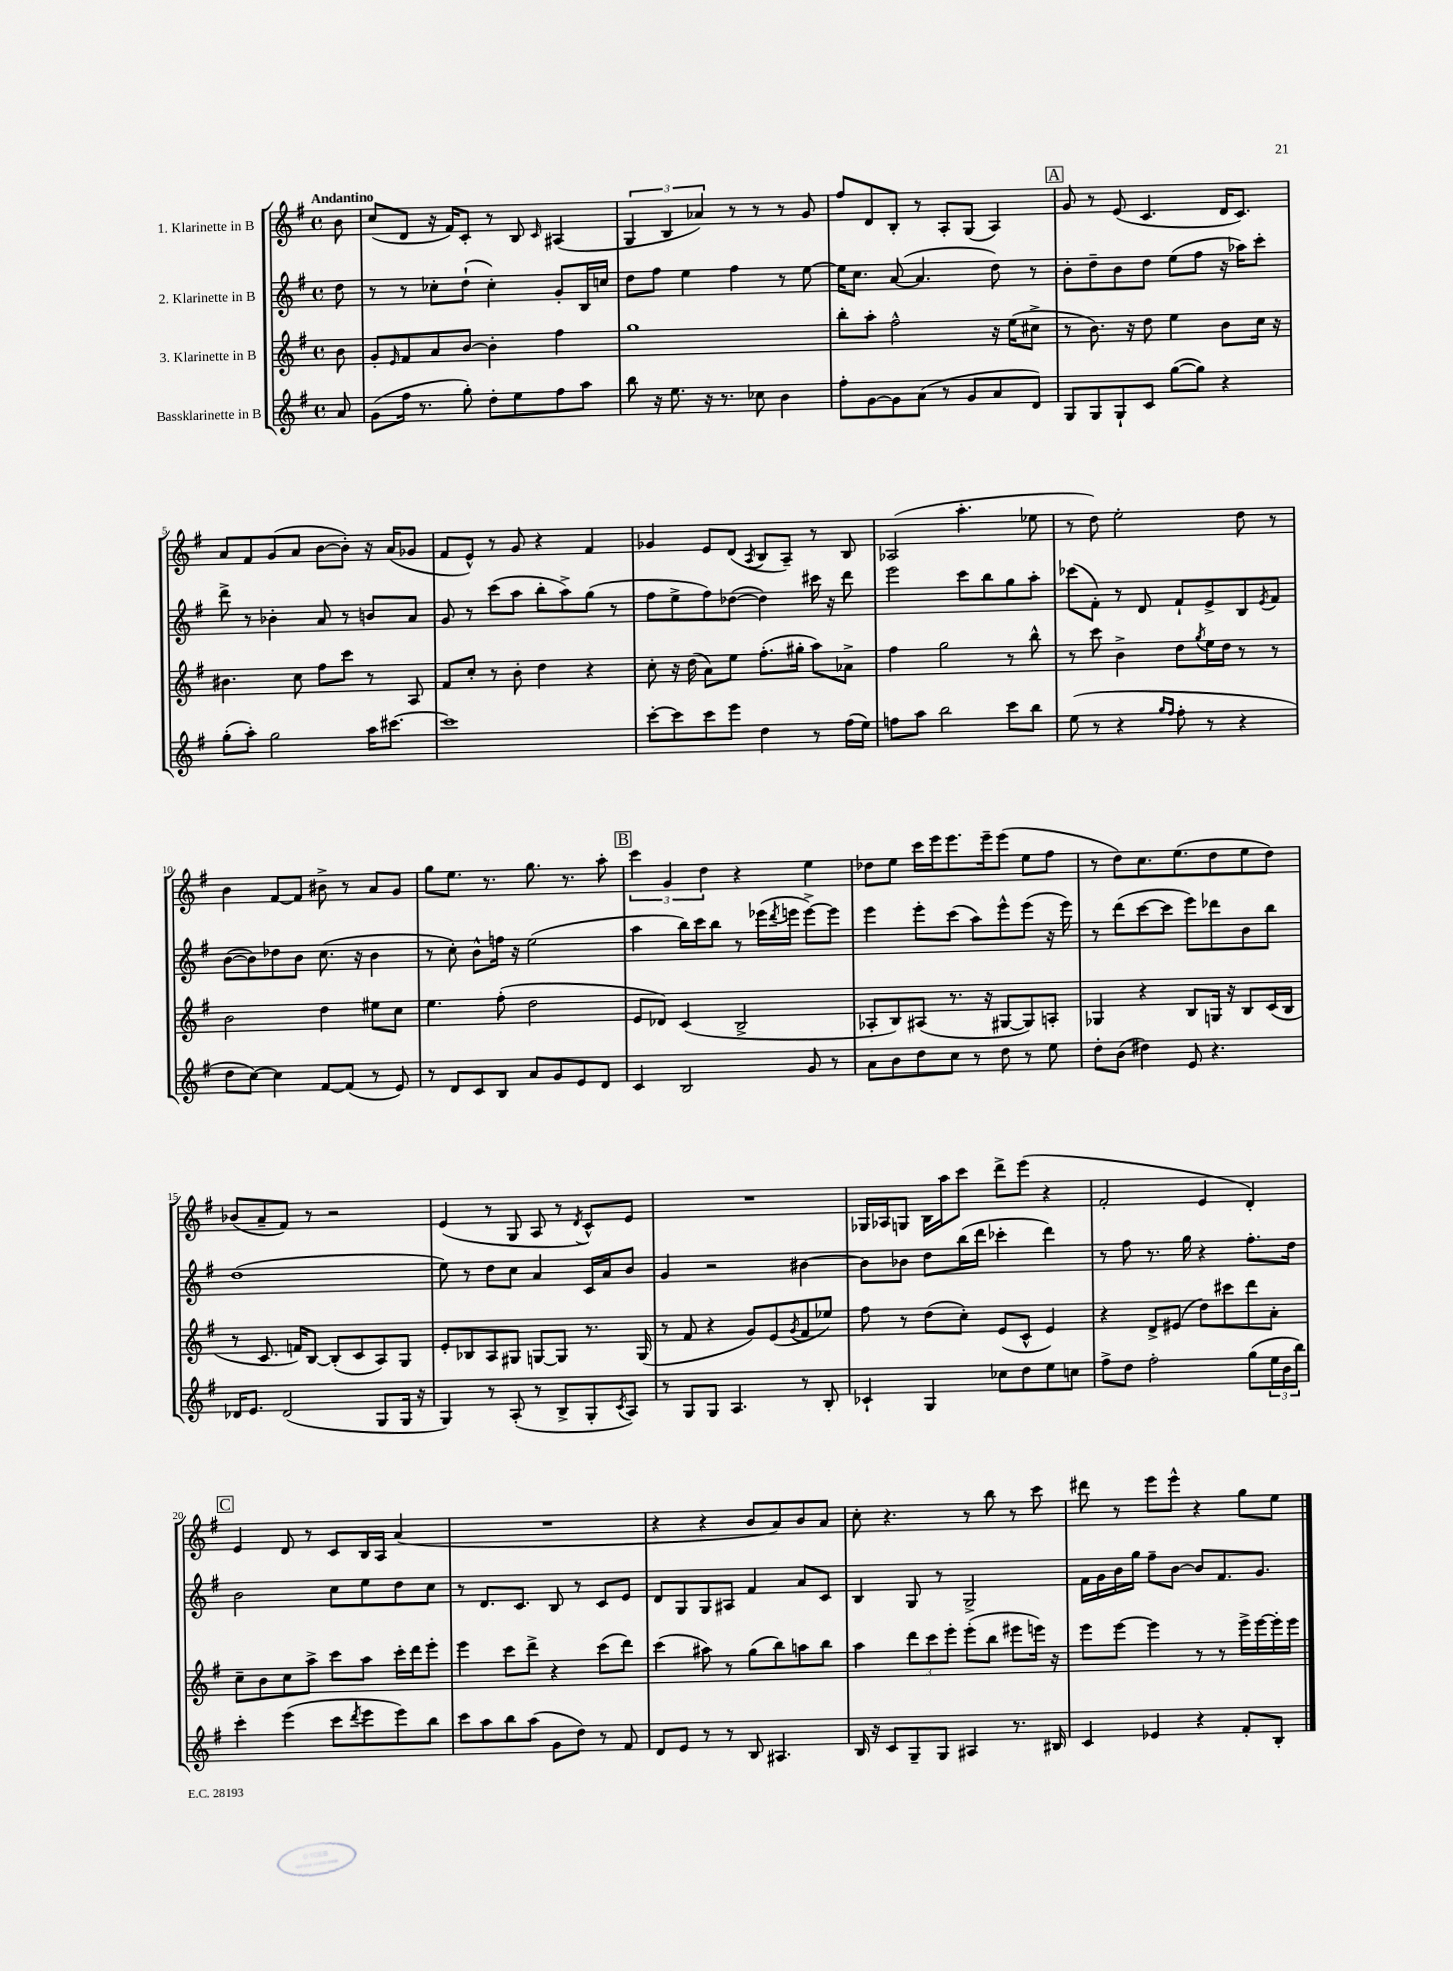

**kern	**kern	**kern	**kern
*staff4	*staff3	*staff2	*staff1
*clefG2	*clefG2	*clefG2	*clefG2
*k[f#]	*k[f#]	*k[f#]	*k[f#]
*M4/4	*M4/4	*M4/4	*M4/4
*met(c)	*met(c)	*met(c)	*met(c)
8a/	8b\	8dd\	8b\
=	=	=	=
(8g\L	8g'/L	8r	(8cc/L
.	16qqe/	.	.
16ff#\Jk	8f#/	8r	8d/J
8.r	.	.	.
.	8a/	8cc-'\L	16r
.	.	.	16f#/LK)
8gg'\)	[8b/J	(8dd`\J	8c'/J
8dd'\L	4b'\]	4cc-'\)	8r
8ee\	.	.	8B/
.	.	.	16qqc/
8ff#\	4ff#\	8g'/L	(4A#/
8aa\J	.	16B/L	.
.	.	16cc/JJ	.
=	=	=	=
8bb\	1gg	8dd\L	6G/
16r	.	8ff#\J	.
.	.	.	6B/
8.ee\	.	.	.
.	.	4ee\	.
.	.	.	6a-/)
16r	.	.	.
8.r	.	.	.
.	.	4ff#\	8r
8cc-\	.	.	8r
4b\	.	8r	8r
.	.	[8ee\	8g/
=	=	=	=
8ff#'\L	8bb'\L	16ee\]LK	8ff#/L
.	.	8.cc\J	.
[8g\	8aa'\J	.	8d/
8g\]	2ff#^^\	([8a/	8B'/J
(8a\J	.	4.a/]	8r
8r	.	.	8A'/L
8g/L	.	.	(8G/J
8a/	16r	8dd\)	4A/)
.	(16ee\LK	.	.
8d/J)	8cc#^\J	8r	.
=	=	=	=
8G/L	8r	8b'\L	8g/
8G/	8.b\)	8dd~\	8r
8G`/	.	8b\	(8e/
.	16r	.	.
8c/J	8dd\	8dd\J	4.c/
([8gg\L	4ee\	(8ee\L	.
8gg\]J)	.	8ff#\J	.
4r	8b\L	16r	16d/LK
.	.	16aa-\LK)	8.c/J)
.	16cc\Jk	8ccc'\J	.
.	16r	.	.
=	=	=	=
(8gg'\L	4.b#\	8ddd^\	8a/L
8aa'\J)	.	8r	8f#/
2gg\	.	4b-'\	(8g/
.	8cc\	.	8a/J
.	8ff#\L	8a/	[8b\L
.	8ccc\J	8r	8b'\]J)
16aa\LK	8r	8b/L	16r
[8.ccc#\J	.	.	(16a/LK
.	8A/	8a/J	8g-/J
=	=	=	=
1ccc#]	8f#/L	8g/	8f#/L
.	8cc'/J	8r	8e^^/J)
.	8r	(8ccc\L	8r
.	8b'\	8aa\J	8g/
.	4dd\	8bb'\L	4r
.	.	8aa^\)	.
.	4r	(8gg\J	4f#/
.	.	8r	.
=	=	=	=
[8ccc'\L	8cc'\	8ff#\L	4g-/
8ccc\]	16r	8ee^\	.
.	(16dd\	.	.
8ccc\	8a\L)	8ff#\)	8e/L
8eee\J	8ee\J	([8dd-\J	(8d/J
.	.	.	8qA/
4dd\	(8.ff#'\L	4dd-\])	8B/L
.	.	.	8A~/J)
.	16gg#'\Jk	.	.
8r	8aa\L)	16ccc#\	8r
.	.	16r	.
(16ff#\LL	8a-^\J	8ddd\	8B/
16ee\JJ)	.	.	.
=	=	=	=
8ff\L	4ff#\	2eee\	(2A-/
8aa\J	.	.	.
2bb\	2gg\	.	.
.	.	8ccc\L	4.aa'\
.	.	8bb\	.
8ccc\L	8r	8gg\	.
8bb\J	8bb^^\	8aa'\J	8ee-\
=	=	=	=
(8ee\	8r	(8ccc-\L	8r
8r	8ccc\	8f#'\J)	8dd\)
4r	4b^\	8r	2ee'\
.	.	8d/	.
16qqgg/LL	.	.	.
16qqff#/JJ	.	.	.
8ff#'\	8dd\L	8f#`/L	.
.	8qgg/	.	.
8r	16ee\L	8e^/	.
.	16dd\JJ	.	.
4r	8r	8B/	8dd\
.	.	8qe/	.
.	8r	8f#/J	8r
=	=	=	=
8dd\L	2b\	([8b\L	4b\
[8cc\J)	.	8b\])	.
4cc\]	.	8dd-\	[8f#/L
.	.	8b\J	8f#/]J
[8f#/L	4dd\	(8.cc\	8b#^\
(8f#/]J	.	.	8r
.	.	16r	.
8r	8ee#\L	4b\	8a/L
8e/)	8cc\J	.	8g/J
=	=	=	=
8r	4.ee\	8r	8gg\L
8d/L	.	8cc'\)	8.ee\J
8c/	.	8b^^\L	.
.	.	.	8.r
8B/J	(8ff#'\	16ff\Jk	.
.	.	16r	.
8a/L	2dd\	(2ee\	8.gg\
8g/	.	.	.
.	.	.	8.r
8e/	.	.	.
8d/J	.	.	8aa'\
=	=	=	=
4c/	8e/L	4aa\	6ccc\
.	8d-/J)	.	.
.	.	.	6g/
2B/	(4c/	16bb\LL)	.
.	.	16ccc\J	.
.	.	.	6dd\
.	.	8bb\J	.
.	2B^/	8r	4r
.	.	(16eee-\LL	.
.	.	8qddd/	.
.	.	16eee\JJ	.
8g/	.	[8eee^\L)	4ee\
8r	.	8eee\]J	.
=	=	=	=
8a\L	8A-'/L	4eee\	8dd-\L
8b\	8B/)	.	8ee\J
8dd\	(8A#/J	8eee'\L	16ccc\LL
.	.	.	16eee\J
8cc\J	8.r	(8ccc\J	8.eee\
8r	.	8aa\L)	.
.	16r	.	16eee~\k
8dd\	[8G#/L	8eee^^\	(8eee\J
8r	8G#/])	(8eee\J	8ee\L
8ee\	8A'/J	16r	8ff#\J
.	.	16eee\)	.
=	=	=	=
8dd'\L	4G-/	8r	8r
(8b\J	.	(8ddd\L	8dd\L)
4dd#\)	4r	[8ccc\	8.cc\
.	.	8ccc\]J	.
.	.	.	(8.ee\
8e/	8B/L	8eee\L)	.
4.r	16G/Jk	8ddd-\	8dd\
.	16r	.	.
.	8B/L	8b\	8ee\
.	(16c/L	8bb\J	8dd\J)
.	16B/JJ	.	.
=	=	=	=
16d-/LK	8r	(1dd	(8b-/L
8.e/J	.	.	.
.	8.c/	.	8a~/
(2d-/	.	.	8f#/J)
.	16f/LK)	.	.
.	[8B/J	.	8r
.	(8B'/]L	.	2r
.	8c/	.	.
8G/L	8A/)	.	.
16G/Jk	8G/J	.	.
16r	.	.	.
=	=	=	=
4G/)	8e'/L	8ee\)	(4e/
.	8B-/	8r	.
8r	8A/	8dd\L	8r
(8A'/	8G#/J	8cc\J	8G/
8r	[8G/L	4a/	8A/
8B^/L	8G/]J	.	8r
.	.	.	8qd/
8G'/	8.r	16c/LL	8c^^/L)
.	.	16a/J	.
8qc/	.	.	.
8A/J)	.	8b/J	8e/J
.	(16G/	.	.
=	=	=	=
8r	8r	4g/	1r
8G/L	8f#/	.	.
8G/J	4r	2r	.
4.A/	.	.	.
.	8g/L)	.	.
.	(8e/	.	.
.	8qg/	.	.
8r	8f#/	[4b#\	.
8B'/	8ee-/J)	.	.
=	=	=	=
4c-`/	8ff#\	8b#\]L	16G-/LL
.	.	.	16A-/J
.	8r	8b-\J	8G/J
4G/	(8dd\L	8dd\L	16B\LL
.	.	.	16aa\J
.	8cc'\J)	(16bb\L	8ccc\J
.	.	16ddd\JJ	.
8cc-\L	(8e/L	4ccc-'\	8ddd^\L
8dd\	8c^^/J	.	(8eee\J
8ee\	4e/)	4ddd\)	4r
8cc\J	.	.	.
=	=	=	=
8ff#^\L	4r	8r	2f#'/
8dd\J	.	8ff#\	.
2ff#'\	8d^/L	8.r	.
.	(8e#/J	.	.
.	.	16gg\	.
.	8dd\L)	4r	4e/
.	8ccc#\	.	.
(8gg\L	8ddd\	8.ff#'\L	4d'/)
24ee\L	8a'\J	.	.
24b\	.	.	.
.	.	16dd\Jk	.
24bb\JJ)	.	.	.
=	=	=	=
4ccc'\	8cc~\L	2b\	4e/
.	8b\	.	.
(4eee\	8cc\	.	8d/
.	8aa^\J	.	8r
8ccc\L	8ccc\L	8cc\L	8c/L
8qddd/	.	.	.
8eee\	8aa\J	8ee\	16B/L
.	.	.	16A/JJ
8eee\)	16ccc'\LL	8dd\	(4a/
.	16ddd\J	.	.
8bb\J	8eee'\J	8cc\J	.
=	=	=	=
8ccc\L	4eee\	8r	1r
8aa\	.	8.d/L	.
8bb\	8ccc\L	.	.
.	.	8.c/J	.
(8aa\J	8ddd^\J	.	.
8g\L	4r	8B/	.
8dd\J)	.	8r	.
8r	(8ccc\L	8c/L	.
8f#/	8ddd\J)	8e/J	.
=	=	=	=
8d/L	(4ccc\	8d/L	4r
8e/J	.	8G/	.
8r	8aa#\)	8G/	4r
8r	8r	8A#/J	.
8B/	(8gg\L	4f#/	8b/L
4.A#/	8bb\)	.	8a/)
.	8aa\	8a/L	8b/
.	8bb\J	8c/J	8a/J
=	=	=	=
16B/	4aa\	4B/	8cc'\
16r	.	.	.
8c/L	.	.	4.r
8G~/	12ddd\L	8G/	.
.	12ccc\	.	.
8G/J	.	8r	.
.	12eee'\J	.	.
4A#/	(8eee'\L	2G^/	8r
.	8bb\J	.	8bb\
8.r	8eee#\L	.	8r
.	16eee\Jk)	.	8ccc\
16B#/	16r	.	.
=	=	=	=
4c/	8eee\L	16f#\LL	8ddd#\
.	.	16g\	.
.	[8eee\J	16b\	8r
.	.	16gg\JJ	.
4e-/	4eee\]	8ff#~\L	8eee\L
.	.	[8b\J	8eee^^\J
4r	8r	8b/]L	4r
.	8r	8.f#/	.
8f#'/L	16eee^\LL	.	8gg\L
.	[16eee\	8.g/J	.
8B'/J	16eee'\]	.	8ee\J
.	16eee\JJ	.	.
==	==	==	==
*-	*-	*-	*-
